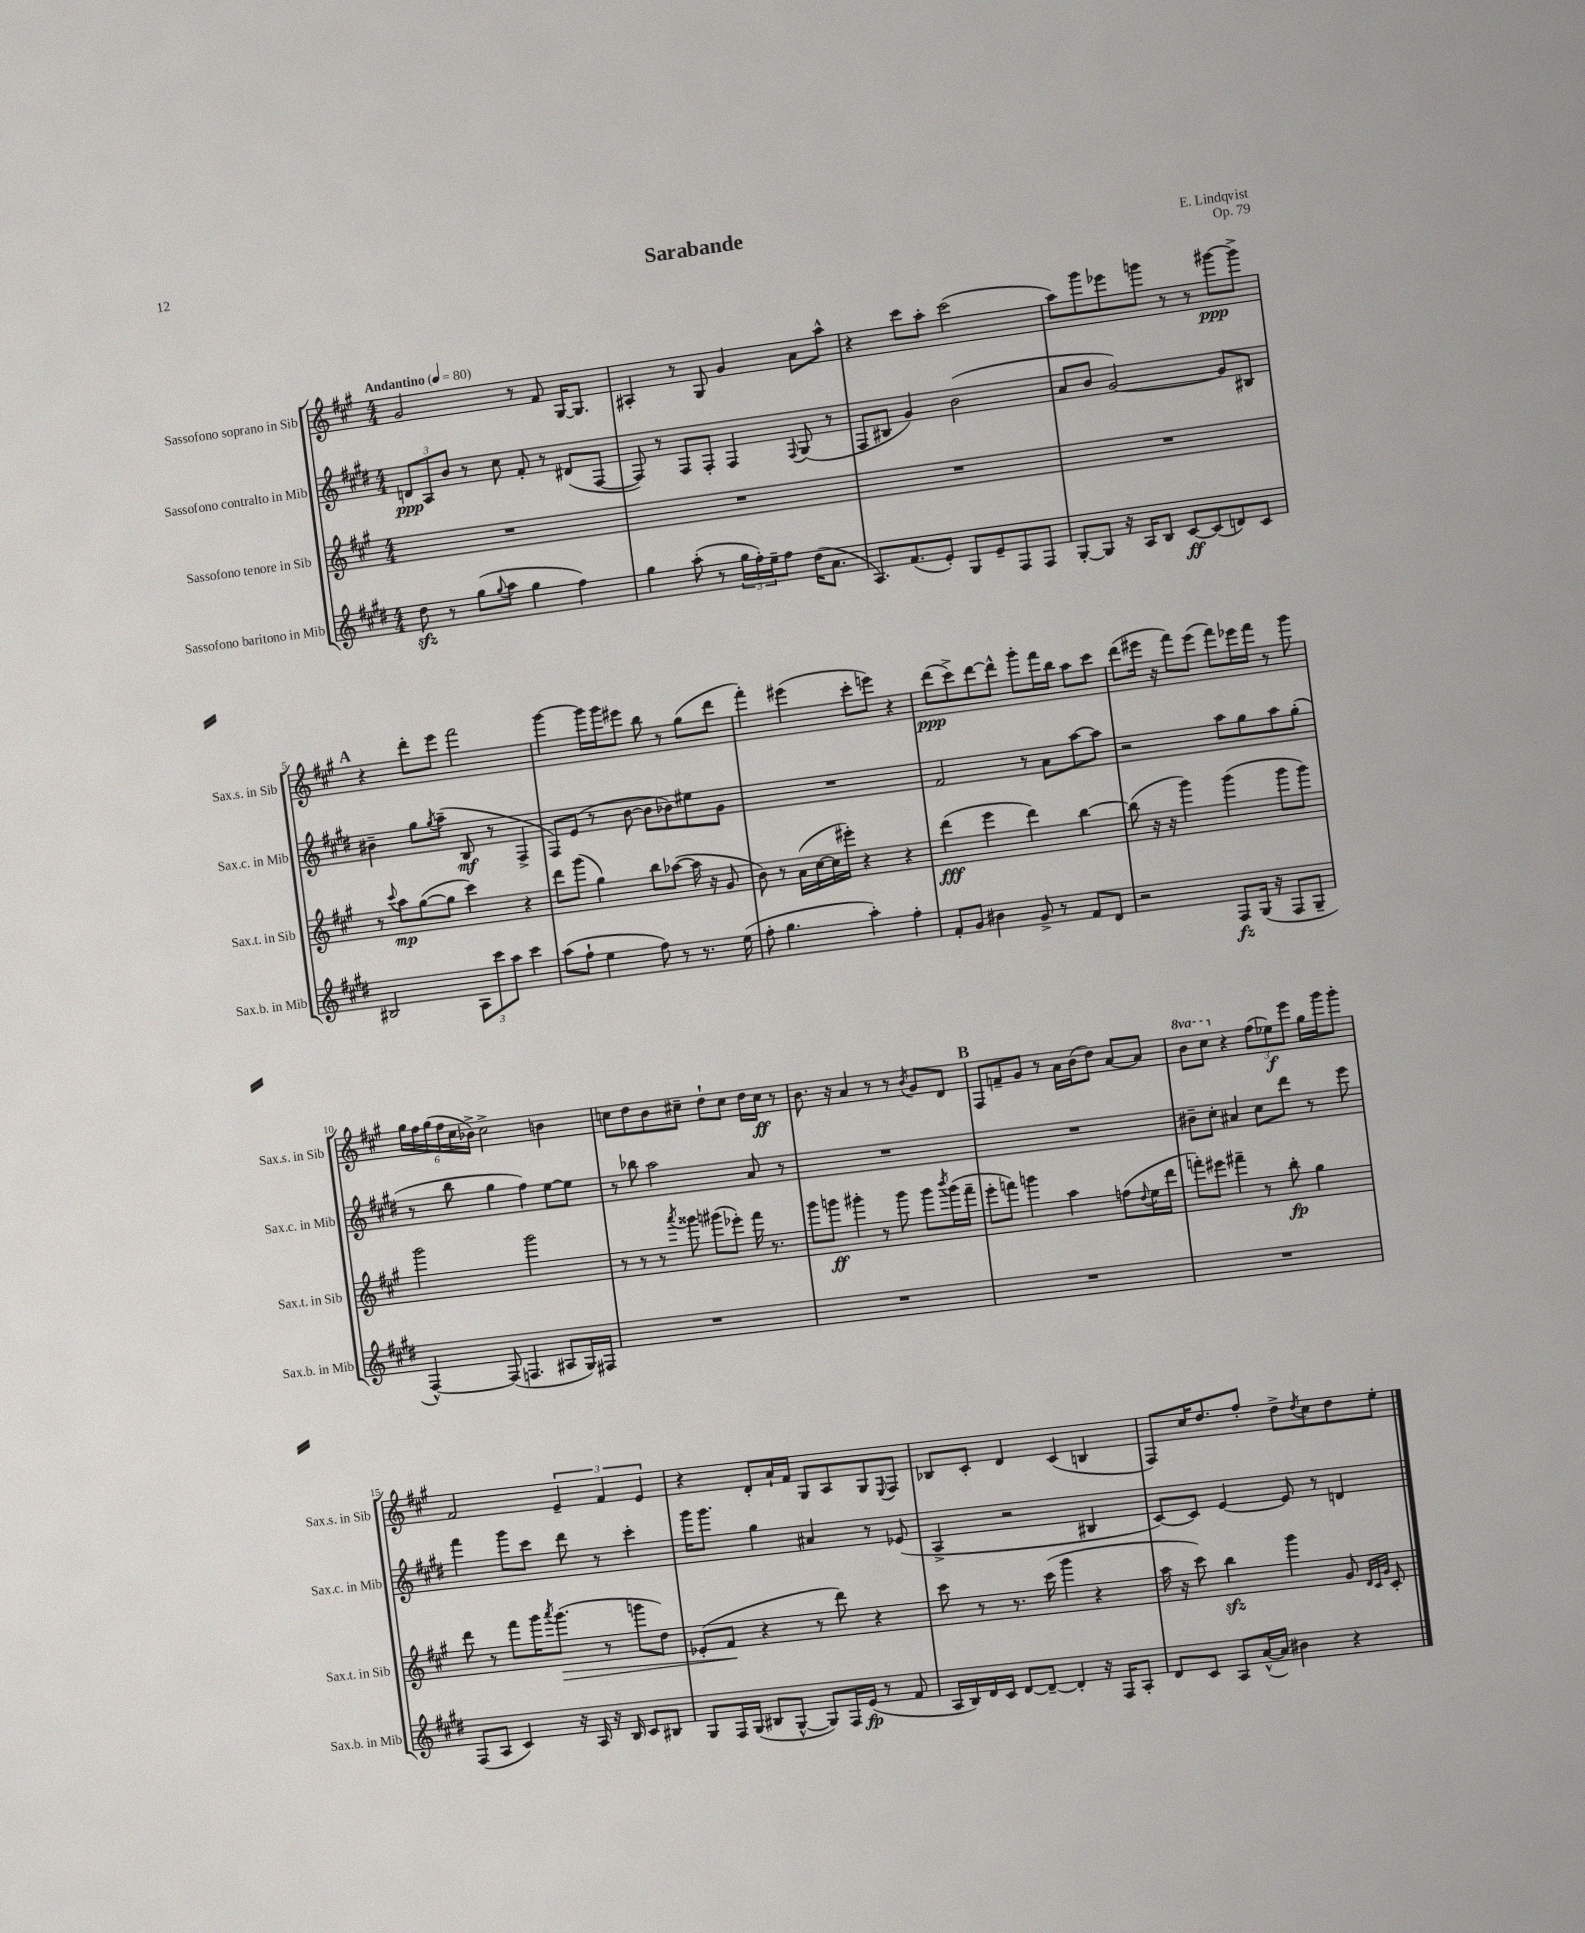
\header { title = "Sarabande" composer = "E. Lindqvist" opus = "Op. 79" }
<<
\new StaffGroup <<
\new Staff = "s0" \with { instrumentName = "Sassofono soprano in Sib" shortInstrumentName = "Sax.s. in Sib" } {
    \clef treble \key a \major \numericTimeSignature \time 4/4 \set Staff.ottavationMarkups = #ottavation-simple-ordinals \tempo "Andantino" 4 = 80
    gis'2 r8 fis'8 gis16~ gis8. |
    ais4-. r8 gis8 gis'4 a'8 a''8-^ |
    r4 cis'''8 a''8-. cis'''2( |
    a''8) gis'''8 ees'''8 g'''8 r8 r8 gis'''8~\ppp gis'''8-> |
    \mark \markup { \bold "A" } r4 d'''8-. e'''8 fis'''2 |
    gis'''4~ gis'''16 gis'''16 eis'''8 b''8 r8 gis''8( d'''8 |
    fis'''4-.) eis'''4( cis'''8-. e'''8) r4 |
    d'''8\ppp( cis'''8->) d'''8~ d'''8-^ gis'''8-. fis'''16 b''16 a''8 cis'''8 |
    d'''8( eis'''16 r16 fis'''8) eis'''8( fis'''8) ees'''16 fis'''16 r8 gis'''8 |
    \tuplet 6/4 { gis''16 fis''16 gis''16( fis''16 cis''16 bes'16->) } cis''2-> b'4 |
    c''8 d''8 b'8 cis''8-- d''8-! cis''8 d''16 cis''16\ff r8 |
    b'8. r16 a'4 r8 r8 \acciaccatura { b'8 } gis'8 d'8 |
    \mark \markup { \bold "B" } fis8 f'8-- gis'8 r8 a'16 b'16( d''8) a'8~ a'8 |
    \ottava #1 b''8 cis'''8 \ottava #0 r4 \tuplet 3/2 { fis''8( ees''8\f) e'''8 } gis''16 gis'''16 gis'''8-. |
    fis'2 \tuplet 3/2 { e'4-- fis'4 e'4 } |
    r4 d'8-. a'16-! fis'16 gis8 a8 gis8 \appoggiatura { e8 } fis8 |
    bes8 cis'8-. d'4 cis'4( b4 |
    fis8) cis''16 d''8. fis''8-. d''8-> \acciaccatura { d''8 } cis''8 d''8 e''8-. \bar "|." |
}
\new Staff = "s1" \with { instrumentName = "Sassofono contralto in Mib" shortInstrumentName = "Sax.c. in Mib" } {
    \clef treble \key e \major \numericTimeSignature \time 4/4
    \tuplet 3/2 { d'8\ppp a8 b'8 } r8 cis''8 fis'8-. r8 dis'8( fis8~ |
    fis8) r8 fis8 fis8-. fis4 \appoggiatura { fis8 } gis8( r8 |
    fis8 bis8 gis'4) b'2( |
    a'8 b'8 gis'2~) gis'8 bis8 |
    \mark \markup { \bold "A" } bis'4-- gis''8 \acciaccatura { gis''8 } a''8--( b8\mf r8 fis4-> |
    fis8) e'8( r8 b'8~ b'8 bes'8) eis''8 gis'8 |
    R1 |
    fis'2 r8 a'8 a''8~ a''8 |
    r2 a''8 gis''8 a''8 gis''8-.( |
    r8 b''8 gis''4 fis''4) e''8~ e''8 |
    r8 bes''8 a''2 a'8 r8 |
    R1 |
    \mark \markup { \bold "B" } R1 |
    bis'8-- cis''8-. ais'4 cis''8 dis'''8 r8 e'''8 |
    fis'''4 gis'''8 cis'''8 dis'''8 r8 cis'''4-. |
    gis'''16 gis'''8. gis''4 ais'4 r8 ees'8( |
    a4-> r2 bis4 |
    cis'8~) cis'8 e'4~ e'8 r8 d'4 \bar "|." |
}
\new Staff = "s2" \with { instrumentName = "Sassofono tenore in Sib" shortInstrumentName = "Sax.t. in Sib" } {
    \clef treble \key a \major \numericTimeSignature \time 4/4
    R1 |
    R1 |
    R1 |
    R1 |
    \mark \markup { \bold "A" } r8 \appoggiatura { cis'''8 } a''8\mp gis''8~( gis''8 cis'''4) r4 |
    d'''8 gis'''8( gis''4) b''8 aes''8~( aes''16 r16 gis'8 |
    b'8) r8 a'16( cis''16~ cis''16 eis'''16-.) r4 r4 |
    d'''4\fff( e'''4 d'''4) b''4~ |
    b''8( r16 r16 gis'''4) gis'''4( gis'''8 gis'''8) |
    gis'''2 gis'''2 |
    r8 r8 r8 \acciaccatura { a'''8 } gisis'''8 gis'''8( ees'''8-.) fis'''16 r8. |
    gis'''8 g'''8\ff gis'''4-. r8 gis'''8 gis'''8 \acciaccatura { b'''8 } gis'''16( fis'''16-- |
    \mark \markup { \bold "B" } e'''8-. f'''8) g'''4 a''4 f''8( \appoggiatura { d''8 } e''16 d'''16 |
    f'''8-.) eis'''8 fis'''4-- r8 b''8-.\fp gis''4 |
    d'''8 r8 fis'''8 gis'''16 \acciaccatura { a'''8 } gis'''8.\>( r8 g'''8 d''8) |
    ees'8-.( fis'8\! r4 r8 d'''8) r4 |
    cis'''8 r8 r8. cis'''16( gis'''4 r4 |
    a''16 r16 cis'''8) b''4\sfz gis'''4 gis'8 \grace { d'32 cis'32 gis'32 } cis'8-. \bar "|." |
}
\new Staff = "s3" \with { instrumentName = "Sassofono baritono in Mib" shortInstrumentName = "Sax.b. in Mib" } {
    \clef treble \key e \major \numericTimeSignature \time 4/4
    dis''8\sfz r8 gis''8( \appoggiatura { gis''8 } a''8 gis''4 fis''4) |
    gis''4 a''8-.( r8 \tuplet 3/2 { gis''16 fis''16-.) e''16-- } fis''8 dis''16( a'8. |
    a8.) fis'8.( e'8-.) gis8 e'8-- fis8 fis8 |
    gis8~-. gis8 r16 a16 b8 cis'8~\ff cis'8( d'8) cis'8 |
    \mark \markup { \bold "A" } bis2 \tuplet 3/2 { a8 cis'''8 a''8 } cis'''4 |
    a''8( fis''8-! e''4 fis''8) r8 r8. e''16( |
    fis''8-. gis''4. a''4-.) fis''4-. |
    fis'8-. gis'8 bis'4 gis'8-> r8 fis'8 dis'8 |
    r2 fis8\fz gis16( r16 fis8 gis8-- |
    fis4~-^) fis8( f4. ais8 gis16) fis16 |
    R1 |
    R1 |
    \mark \markup { \bold "B" } R1 |
    R1 |
    fis8( a8 cis'4) r16 a16 r16 b16 cis'8 bis8 |
    gis8 fis16 gis16( bis8 gis8~-^ gis8) fis16 e'16\fp( r8 fis'8 |
    a16 b16) dis'16 cis'16 dis'8~ dis'8~-- dis'4-. r16 fis16 a8-. |
    dis'8 cis'8 a8 a'16~-^( a'16) bis'4 r4 \bar "|." |
}
>>
>>
